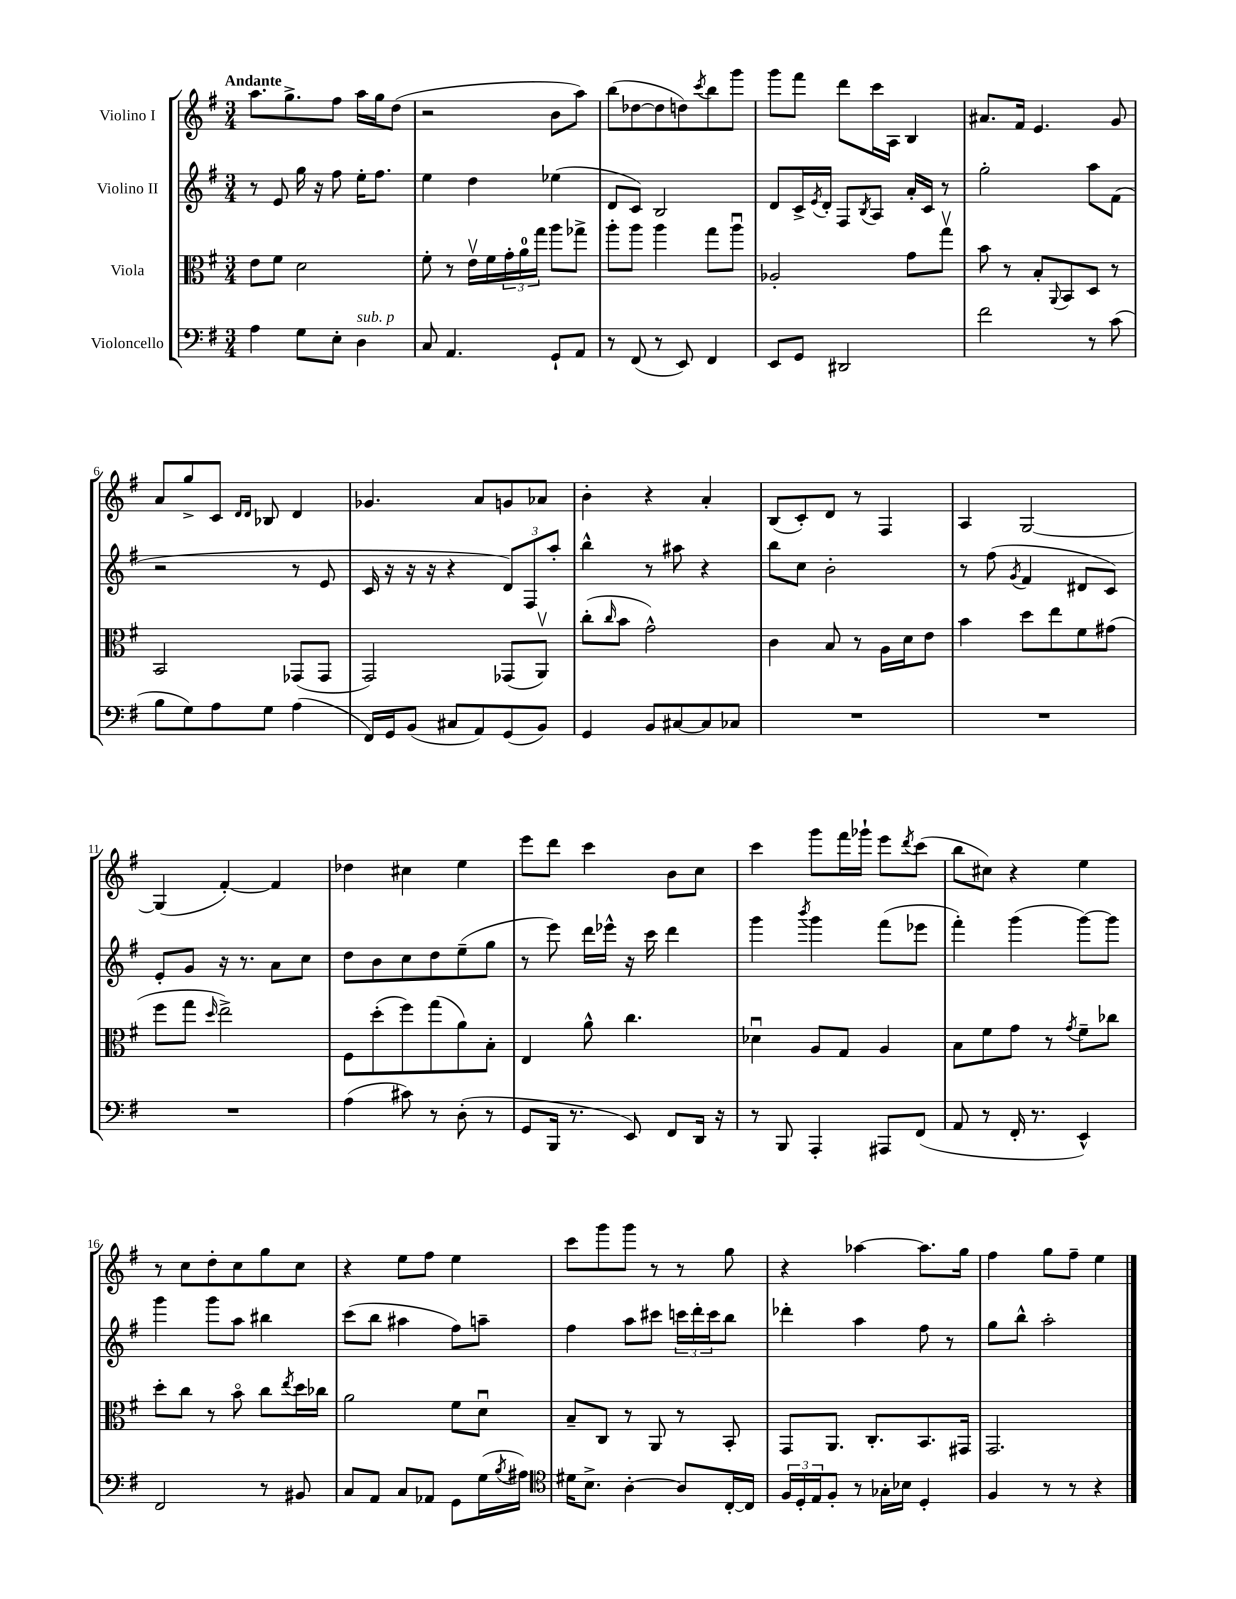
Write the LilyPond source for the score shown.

<<
\new StaffGroup <<
\new Staff = "s0" \with { instrumentName = "Violino I" } {
    \clef treble \key g \major \numericTimeSignature \time 3/4 \tempo "Andante"
    a''8. g''8.-> fis''8 a''16 g''16 d''8( |
    r2 b'8 a''8) |
    b''8( des''8~ des''8 d''8) \acciaccatura { c'''8 } b''8 g'''8 |
    g'''8 fis'''8 d'''8 c'''16 a16 b4 |
    ais'8. fis'16 e'4. g'8 |
    a'8 g''8-> c'8 \grace { d'16 d'16 } bes8 d'4 |
    ges'4. a'8 g'8 aes'8 |
    b'4-. r4 a'4-. |
    b8( c'8-.) d'8 r8 fis4 |
    a4 g2~ |
    g4( fis'4~-.) fis'4 |
    des''4 cis''4 e''4 |
    e'''8 d'''8 c'''4 b'8 c''8 |
    c'''4 g'''8 fis'''16 ges'''16-! e'''8 \acciaccatura { d'''8 } c'''8( |
    b''8 cis''8) r4 e''4 |
    r8 c''8 d''8-. c''8 g''8 c''8 |
    r4 e''8 fis''8 e''4 |
    c'''8 g'''8 g'''8 r8 r8 g''8 |
    r4 aes''4~ aes''8. g''16 |
    fis''4 g''8 fis''8-- e''4 \bar "|." |
}
\new Staff = "s1" \with { instrumentName = "Violino II" } {
    \clef treble \key g \major \numericTimeSignature \time 3/4
    r8 e'8 g''16 r16 fis''8 e''16-. fis''8. |
    e''4 d''4 ees''4( |
    d'8 c'8) b2 |
    d'8 c'16-> \acciaccatura { e'8 } d'16-. fis8 \acciaccatura { b8 } a8 a'16-. c'16 r8 |
    g''2-. a''8 fis'8( |
    r2 r8 e'8 |
    c'16 r16 r16 r16 r4 \tuplet 3/2 { d'8) fis8 a''8-. } |
    b''4-^ r8 ais''8 r4 |
    b''8 c''8 b'2-. |
    r8 fis''8( \acciaccatura { g'8 } fis'4 dis'8 c'8) |
    e'8-. g'8 r16 r8. a'8 c''8 |
    d''8 b'8 c''8 d''8 e''8--( g''8 |
    r8 e'''8) d'''16 ees'''16-^ r16 c'''16 d'''4 |
    g'''4 \acciaccatura { b'''8 } g'''4 fis'''8( ees'''8 |
    fis'''4-.) g'''4( g'''8~) g'''8 |
    g'''4 g'''8 a''8 bis''4 |
    c'''8( b''8 ais''4 fis''8) a''8-- |
    fis''4 a''8 cis'''8 \tuplet 3/2 { c'''16 d'''16-. c'''16 } b''8 |
    des'''4-. a''4 fis''8 r8 |
    g''8 b''8-^ a''2-. \bar "|." |
}
\new Staff = "s2" \with { instrumentName = "Viola" } {
    \clef alto \key g \major \numericTimeSignature \time 3/4
    e'8 fis'8 d'2 |
    fis'8-. r8 e'16\upbow fis'16 \tuplet 3/2 { g'16-. a'16-0 g''16 } a''8 ges''8-> |
    a''8-. a''8 a''4 g''8 a''8\downbow |
    aes2-. g'8 g''8\upbow |
    b'8 r8 b8-. \appoggiatura { a,8 } b,8 d8 r8 |
    b,2 ges,8( ges,8 |
    g,2) ges,8( a,8\upbow) |
    c''8-.( \grace { c''16 } b'8 g'2-^) |
    c'4 b8 r8 a16 d'16 e'8 |
    b'4 d''8 e''8 fis'8 gis'8( |
    fis''8 g''8 \grace { d''16 } e''2->) |
    fis8 d''8-.( fis''8) g''8( a'8) b8-. |
    e4 a'8-^ c''4. |
    des'4\downbow a8 g8 a4 |
    b8 fis'8 g'8 r8 \acciaccatura { g'8 } fis'8-- ces''8 |
    d''8-. c''8 r8 b'8\flageolet c''8 \acciaccatura { e''8 } d''16 ces''16 |
    a'2 fis'8 d'8\downbow |
    b8-- c8 r8 a,8 r8 b,8-. |
    g,8 a,8. c8.-. b,8. gis,16 |
    g,2. \bar "|." |
}
\new Staff = "s3" \with { instrumentName = "Violoncello" } {
    \clef bass \key g \major \numericTimeSignature \time 3/4
    a4 g8 e8-. d4^\markup { \italic "sub. p" } |
    c8 a,4. g,8-! a,8 |
    r8 fis,8( r8 e,8) fis,4 |
    e,8 g,8 dis,2 |
    fis'2 r8 c'8( |
    b8 g8) a8 g8 a4( |
    fis,16) g,16 b,8( cis8 a,8) g,8( b,8) |
    g,4 b,8 cis8~ cis8 ces8 |
    R2. |
    R2. |
    R2. |
    a4( cis'8) r8 d8-.( r8 |
    g,8 b,,16 r8. e,8) fis,8 d,16 r16 |
    r8 b,,8 a,,4-. ais,,8 fis,8( |
    a,8 r8 fis,16-. r8. e,4-^) |
    fis,2 r8 bis,8 |
    c8 a,8 c8 aes,8 g,8 g16( \acciaccatura { b8 } ais16) |
    \clef tenor dis'16 b8.-> a4~-. a8 c16~-. c16 |
    \tuplet 3/2 { fis16 d16-. e16 } fis8-. r8 ges16-. bes16 d4-. |
    fis4 r8 r8 r4 \bar "|." |
}
>>
>>
